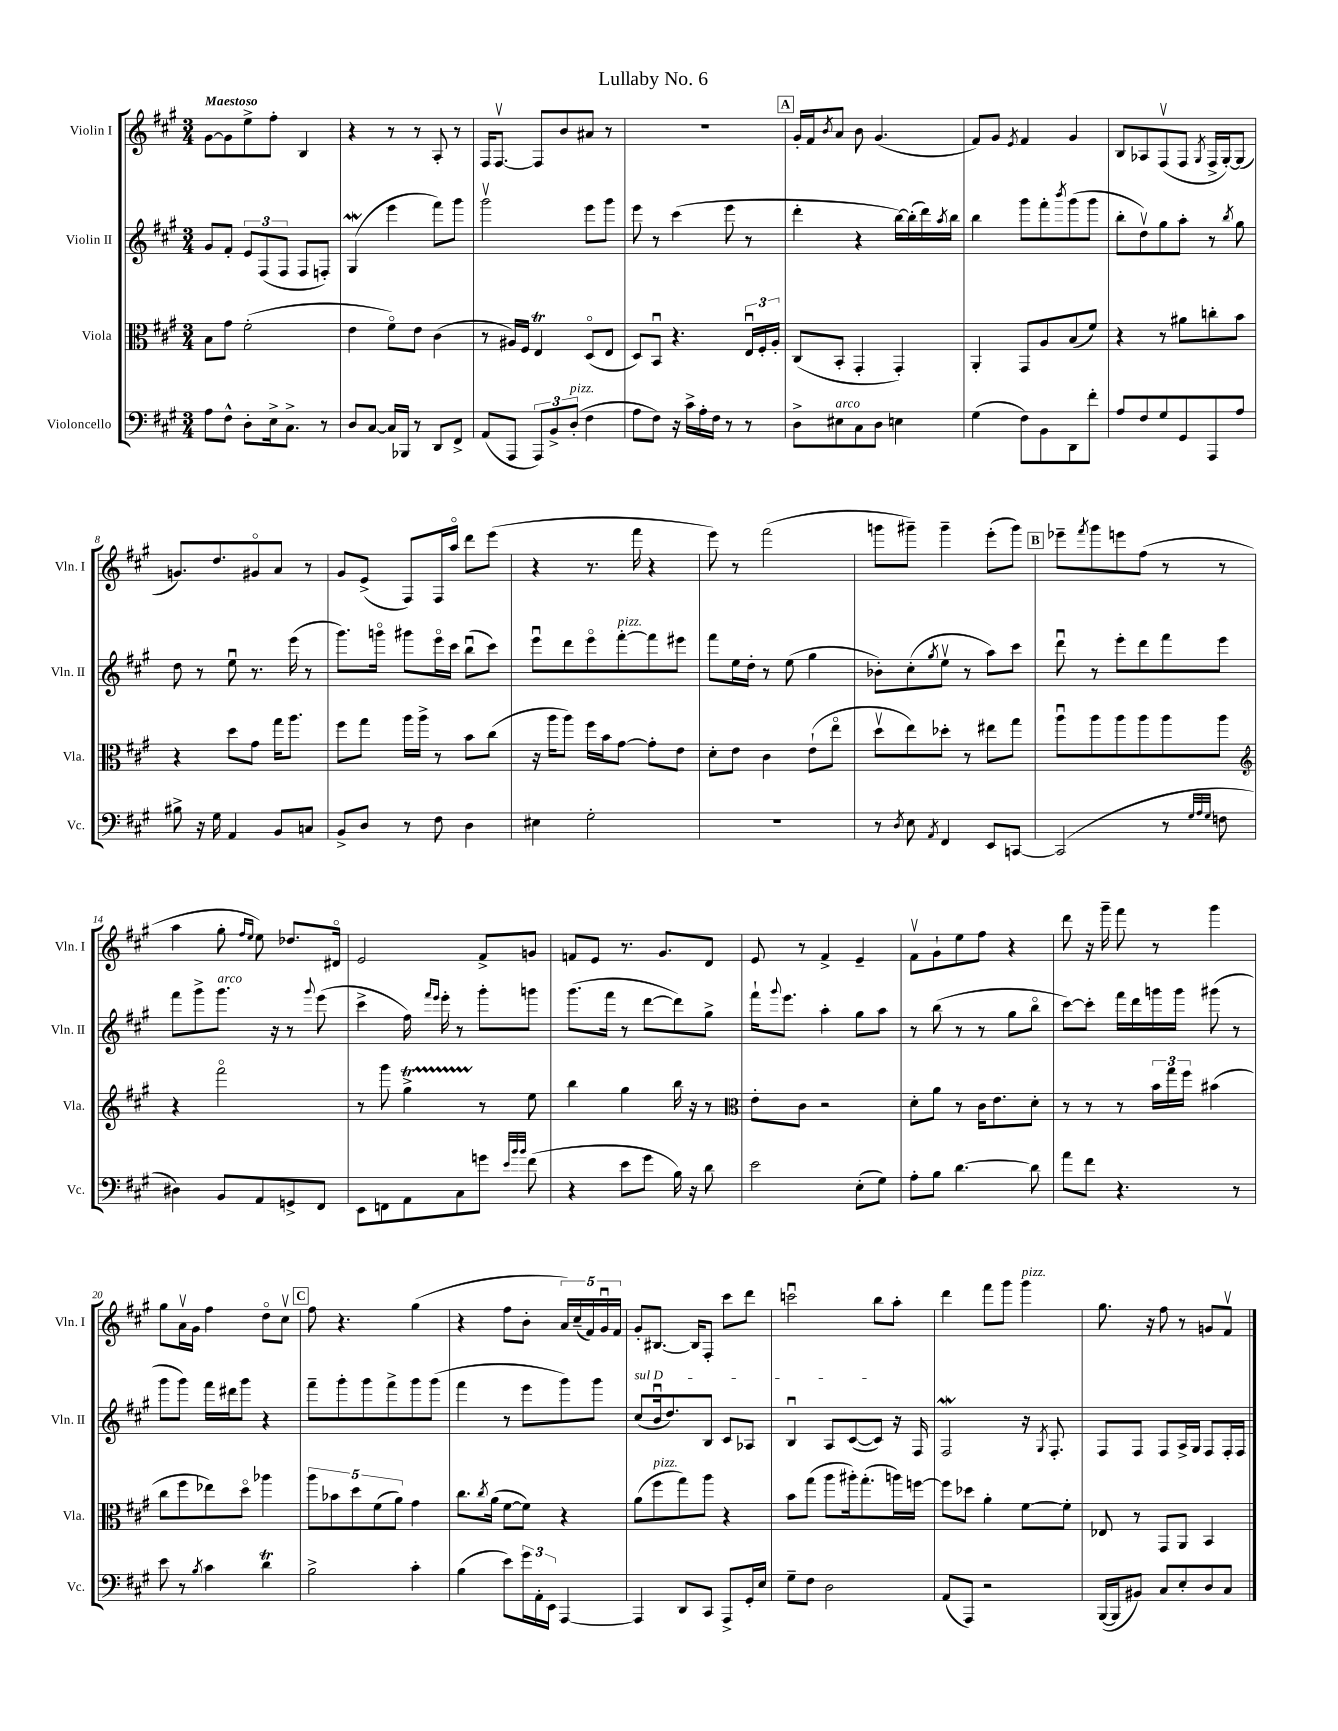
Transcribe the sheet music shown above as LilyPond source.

\header { title = "Lullaby No. 6" }
<<
\new StaffGroup <<
\new Staff = "s0" \with { instrumentName = "Violin I" shortInstrumentName = "Vln. I" } {
    \clef treble \key a \major \numericTimeSignature \time 3/4 \tempo "Maestoso"
    gis'8~ gis'8 e''8-> fis''8-. b4 |
    r4 r8 r8 a8-. r8 |
    fis16 fis8.~\upbow fis8 b'8 ais'8 r8 |
    R2. |
    \mark \markup { \box "A" } gis'16-. fis'16 \acciaccatura { b'8 } a'8 b'8 gis'4.( |
    fis'8) gis'8 \acciaccatura { e'8 } fis'4 gis'4 |
    b8 aes8 fis8\upbow( fis8 \acciaccatura { gis8 } fis16-> gis16~-.) gis8( |
    g'8.) d''8. gis'8\flageolet a'8 r8 |
    gis'8 e'8->( fis8) fis16 a''16\flageolet d'''8 e'''8( |
    r4 r8. fis'''16 r4 |
    e'''8) r8 fis'''2( |
    g'''8 gis'''8--) gis'''4-- e'''8-.( gis'''8) |
    \mark \markup { \box "B" } ees'''8-- \acciaccatura { fis'''8 } gis'''8 e'''8 fis''8( r8 r8 |
    a''4 gis''8-. \grace { fis''16 e''16 } e''8) des''8. dis'16\flageolet |
    e'2 fis'8-> g'8 |
    f'8 e'8 r8. gis'8. d'8 |
    e'8 r8 fis'4-> e'4-- |
    fis'8\upbow gis'8-! e''8 fis''8 r4 |
    d'''8 r16 gis'''16-- fis'''8 r8 gis'''4 |
    gis''8 a'16\upbow gis'16 fis''4 d''8\flageolet cis''8\upbow |
    \mark \markup { \box "C" } fis''8 r4. gis''4( |
    r4 fis''8 b'8-. \tuplet 5/4 { a'16) cis''16--( fis'16) gis'16\downbow fis'16 } |
    gis'8-. bis8.~ bis16 fis8-. cis'''8 d'''8 |
    c'''2\downbow b''8 a''8-. |
    d'''4 fis'''8 gis'''8 gis'''4^\markup { \italic "pizz." } |
    gis''8. r16 fis''8 r8 g'8 fis'8\upbow \bar "|." |
}
\new Staff = "s1" \with { instrumentName = "Violin II" shortInstrumentName = "Vln. II" } {
    \clef treble \key a \major \numericTimeSignature \time 3/4
    gis'8 fis'8-. \tuplet 3/2 { e'8 fis8( fis8 } fis8 f8-.) |
    gis4\mordent( e'''4 fis'''8) gis'''8 |
    gis'''2\upbow e'''8 gis'''8 |
    e'''8 r8 cis'''4( e'''8 r8 |
    \mark \markup { \box "A" } d'''4-. r4 b''16~) b''16-.( d'''16) \acciaccatura { a''8 } b''16 |
    b''4 gis'''8 fis'''8-. \acciaccatura { b'''8 } gis'''8( gis'''8 |
    b''8-. d''8\upbow) gis''8 a''8-. r8 \acciaccatura { b''8 } gis''8 |
    d''8 r8 e''8\downbow r8. e'''16( r8 |
    gis'''8.) g'''16\flageolet gis'''8 e'''16\flageolet cis'''16 b''8\downbow( cis'''8) |
    e'''8\downbow d'''8 e'''8\flageolet fis'''8~-.^\markup { \italic "pizz." } fis'''8 eis'''8 |
    fis'''8 e''16 d''16-. r8 e''8( gis''4 |
    bes'8-.) cis''8-.( \acciaccatura { gis''8 } e''8\upbow r8 a''8) cis'''8 |
    \mark \markup { \box "B" } d'''8\downbow r8 e'''8-. d'''8 fis'''8 e'''8 |
    fis'''8 gis'''8-> gis'''8.^\markup { \italic "arco" } r16 r8 \appoggiatura { gis'''8 } e'''8( |
    cis'''4-> fis''16) \grace { fis'''16 e'''16 } e'''16-. r8 gis'''8-. g'''8 |
    gis'''8.( fis'''16 r8 d'''8~ d'''8) gis''8-> |
    fis'''16-! \appoggiatura { gis'''8 } e'''8. a''4-. gis''8 a''8 |
    r8 b''8( r8 r8 gis''8 b''8\flageolet |
    cis'''8~) cis'''8-. fis'''16 d'''16 g'''16 g'''16 gis'''8( r8 |
    gis'''8 gis'''8) fis'''16 dis'''16 gis'''8 r4 |
    \mark \markup { \box "C" } fis'''8-- gis'''8-. gis'''8 fis'''8-> gis'''8 gis'''8( |
    fis'''4 r8 e'''8 gis'''8) gis'''8 |
    \once \override TextSpanner.bound-details.left.text = \markup { \italic "sul D" } cis''8\startTextSpan( b'16\downbow d''8.) b8 cis'8 aes8 |
    b4\downbow a8 cis'8~( cis'8\stopTextSpan) r16 fis16 |
    fis2\mordent r16 \acciaccatura { gis8 } fis8.-. |
    fis8 fis8 fis8 a16-> gis16 fis8 fis16-. fis16 \bar "|." |
}
\new Staff = "s2" \with { instrumentName = "Viola" shortInstrumentName = "Vla." } {
    \clef alto \key a \major \numericTimeSignature \time 3/4
    b8 gis'8 fis'2-.( |
    e'4 fis'8\flageolet) e'8 cis'4( |
    r8 ais16) fis16 e4\trill d8\flageolet( e8 |
    d8) b,8\downbow r4. \tuplet 3/2 { e16\downbow fis16-. a16-. } |
    \mark \markup { \box "A" } cis8( b,8-. gis,4-. gis,4-.) |
    a,4-. gis,8 a8 b8( fis'8) |
    r4 r8 ais'8 c''8-. b'8 |
    r4 d''8 gis'8 gis''16 a''8. |
    fis''8 gis''8 a''16 a''16-> r8 b'8 cis''8( |
    r16 a''16 a''8) fis''16 b'16 gis'8~ gis'8-. e'8 |
    d'8-. e'8 cis'4 e'8-!( e''8\flageolet |
    d''8\upbow e''8) des''8-. r8 eis''8 gis''8 |
    \mark \markup { \box "B" } a''8\downbow a''8 a''8 a''8 a''8 a''8 |
    \clef treble r4 fis'''2\flageolet |
    r8 gis'''8 gis''4->\startTrillSpan r8\stopTrillSpan e''8 |
    b''4 gis''4 b''16 r16 r8 |
    \clef alto e'8-. cis'8 r2 |
    d'8-. a'8 r8 cis'16 e'8. d'8-. |
    r8 r8 r8 \tuplet 3/2 { b'16 gis''16 fis''16 } bis'4( |
    cis''8 fis''8 ees''8) d''8\flageolet aes''4 |
    \mark \markup { \box "C" } \tuplet 5/4 { a''8 bes'8 d''8 fis'8( a'8) } gis'4 |
    cis''8. \acciaccatura { cis''8 } a'16( fis'8~ fis'8) r4 |
    a'8( fis''8^\markup { \italic "pizz." } gis''8) a''8 r4 |
    b'8 gis''8( a''8 ais''16-.) gis''8.-.( a''16) f''16~ |
    f''8 des''8 a'4-. fis'8~ fis'8-. |
    ees8 r8 gis,8 a,8 b,4 \bar "|." |
}
\new Staff = "s3" \with { instrumentName = "Violoncello" shortInstrumentName = "Vc." } {
    \clef bass \key a \major \numericTimeSignature \time 3/4
    a8 fis8-^ d8-. e16-> cis8.-> r8 |
    d8 cis8~ cis16 bes,,16 r8 d,8 fis,8-> |
    a,8( a,,8 \tuplet 3/2 { a,,8) b,8-> d8-.^\markup { \italic "pizz." }( } fis4 |
    a8 fis8) r16 cis'16-> a16-. fis16 r8 r8 |
    \mark \markup { \box "A" } d8-> eis8^\markup { \italic "arco" } cis8 d8 e4 |
    gis4( fis8) b,8 d,8 fis'8-. |
    a8 fis8 gis8 gis,8 a,,8 a8 |
    bis8-> r16 gis16 a,4 b,8 c8 |
    b,8-> d8 r8 fis8 d4 |
    eis4 gis2-. |
    R2. |
    r8 \acciaccatura { d8 } e8 \acciaccatura { a,8 } fis,4 e,8 c,8~ |
    \mark \markup { \box "B" } c,2( r8 \grace { gis32 a32 gis32 } f8 |
    dis4) b,8 a,8 g,8-> fis,8 |
    e,8 f,8 a,8 cis8 g'8 \grace { e'32 b'32 b'32 } fis'8( |
    r4 e'8 gis'8 b16) r16 d'8 |
    e'2 e8-.( gis8) |
    a8-. b8 d'4.~ d'8 |
    a'8 fis'8 r4. r8 |
    e'8 r8 \acciaccatura { b8 } cis'4 d'4\trill |
    \mark \markup { \box "C" } b2-> cis'4-. |
    b4( e'8) \tuplet 3/2 { gis'16 a,16-. e,16 } a,,4~ |
    a,,4 d,8 cis,8 a,,8-> gis,16-. e16 |
    gis8-- fis8 d2 |
    a,8( a,,8) r2 |
    b,,16~( b,,16 bis,8) cis8 e8-. d8 cis8 \bar "|." |
}
>>
>>
